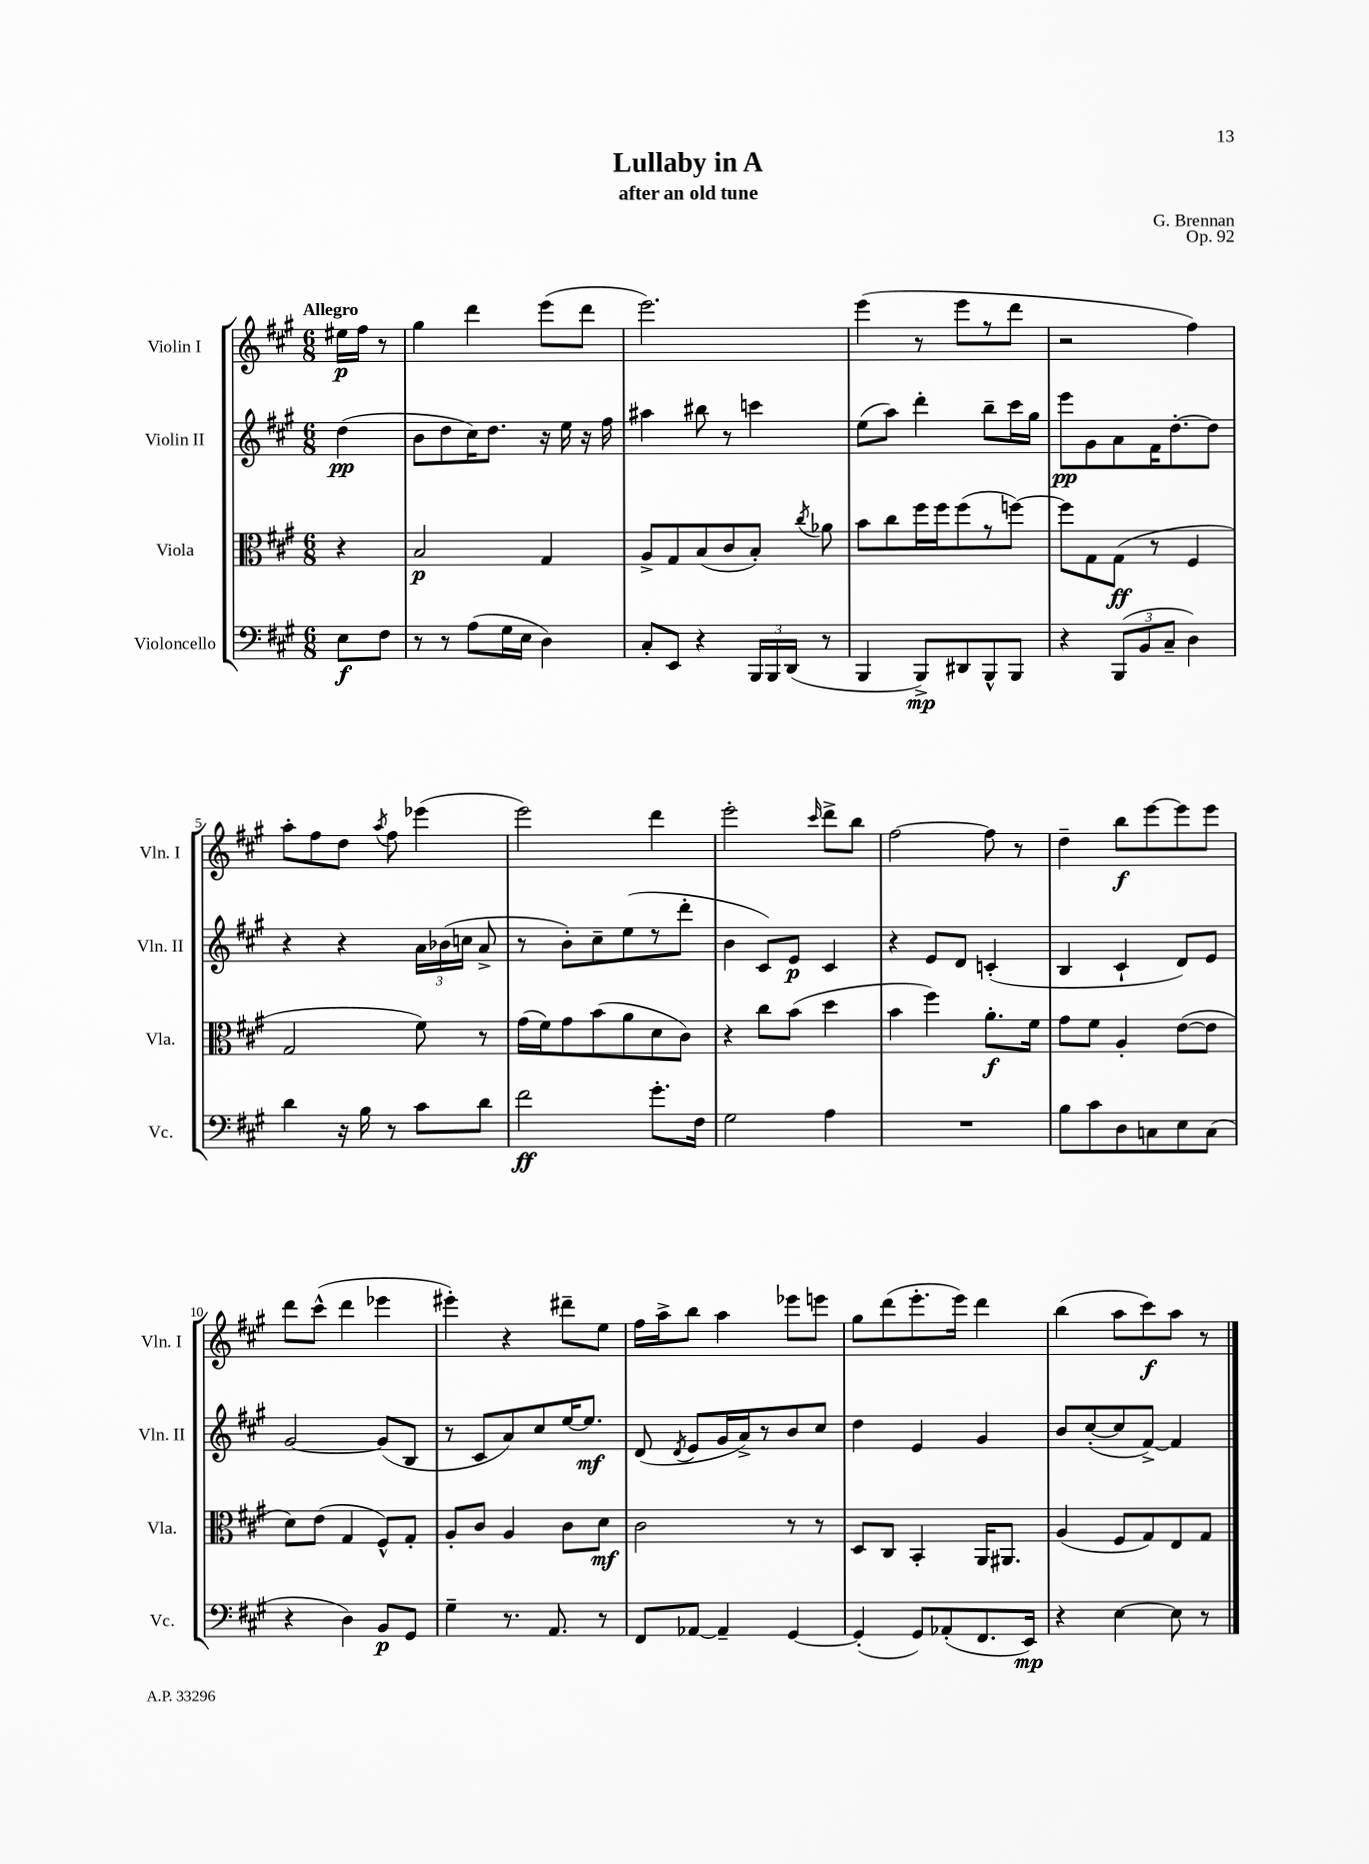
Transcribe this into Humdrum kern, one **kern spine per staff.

**kern	**dynam	**kern	**dynam	**kern	**dynam	**kern	**dynam
*part4	*part4	*part3	*part3	*part2	*part2	*part1	*part1
*staff4	*staff4	*staff3	*staff3	*staff2	*staff2	*staff1	*staff1
*I"Violoncello	*	*I"Viola	*	*I"Violin II	*	*I"Violin I	*
*I'Vc.	*	*I'Vla.	*	*I'Vln. II	*	*I'Vln. I	*
*clefF4	*	*clefC3	*	*clefG2	*	*clefG2	*
*k[f#c#g#]	*	*k[f#c#g#]	*	*k[f#c#g#]	*	*k[f#c#g#]	*
*M6/8	*	*M6/8	*	*M6/8	*	*M6/8	*
=	=	=	=	=	=	=	=
!	!	!	!	!	!	!LO:TX:a:B:t=Allegro	!
8E\L	f	4r	.	(4dd\	pp	16ee#X\LL	p
.	.	.	.	.	.	16ff#\JJ	.
8F#\J	.	.	.	.	.	8r	.
=1	=1	=1	=1	=1	=1	=1	=1
8r	.	2B/	p	8b\L	.	4gg#\	.
8r	.	.	.	8dd\	.	.	.
(8A\L	.	.	.	16cc#\K)	.	4ddd\	.
.	.	.	.	8.dd\J	.	.	.
16G#\L	.	.	.	.	.	.	.
16E\JJ	.	.	.	.	.	.	.
4D\)	.	4G#/	.	16r	.	(8eee\L	.
.	.	.	.	16ee\	.	.	.
.	.	.	.	16r	.	8ddd\J	.
.	.	.	.	16ff#\	.	.	.
=2	=2	=2	=2	=2	=2	=2	=2
8C#'/L	.	8A^/L	.	4aa#X\	.	2.eee\)	.
8EE/J	.	8G#/	.	.	.	.	.
4r	.	(8B/	.	8bb#X\	.	.	.
.	.	8c#/	.	8r	.	.	.
24BBB/LL	.	8B'/J)	.	4cccn\	.	.	.
24BBB/	.	.	.	.	.	.	.
(24DD/JJ	.	.	.	.	.	.	.
.	.	8qcc#/	.	.	.	.	.
8r	.	8a-X\	.	.	.	.	.
=3	=3	=3	=3	=3	=3	=3	=3
4BBB/	.	8b\L	.	(8ee\L	.	(4eee\	.
.	.	8cc#\	.	8aa\J)	.	.	.
8BBB^/L)	mp	16ff#\L	.	4ddd'\	.	8r	.
.	.	16ff#\J	.	.	.	.	.
8DD#X/	.	(8ff#\	.	.	.	8eee\L	.
8BBB^^/	.	8r	.	8bb~\L	.	8r	.
8BBB/J	.	[8ffn\J)	.	16ccc#\L	.	8ddd\J	.
.	.	.	.	16gg#\JJ	.	.	.
=4	=4	=4	=4	=4	=4	=4	=4
4r	.	8ff\L]	.	8eee\L	pp	2r	.
.	.	8G#\	.	8g#\	.	.	.
(12BBB/L	.	(8G#\J	ff	8a\	.	.	.
12BB/	.	.	.	.	.	.	.
.	.	8r	.	16f#\K	.	.	.
12C#~/J	.	.	.	.	.	.	.
.	.	.	.	[8.dd'\	.	.	.
4D\)	.	4F#/	.	.	.	4ff#\)	.
.	.	.	.	8dd\J]	.	.	.
!!LO:LB:g=z
=5	=5	=5	=5	=5	=5	=5	=5
4d\	.	2G#/	.	4r	.	8aa'\L	.
.	.	.	.	.	.	8ff#\	.
16r	.	.	.	4r	.	8dd\J	.
16B\	.	.	.	.	.	.	.
.	.	.	.	.	.	8qaa/	.
8r	.	.	.	.	.	8ff#\	.
8c#\L	.	8f#\)	.	24a\LL	.	(4eee-X\	.
.	.	.	.	(24b-X\	.	.	.
.	.	.	.	24ccn\JJ	.	.	.
8d\J	.	8r	.	8a^/	.	.	.
=6	=6	=6	=6	=6	=6	=6	=6
2f#\	ff	(16g#\LL	.	8r	.	2eee\)	.
.	.	16f#\J)	.	.	.	.	.
.	.	8g#\	.	8b'\L)	.	.	.
.	.	(8b\	.	8cc#~\	.	.	.
.	.	8a\	.	(8ee\	.	.	.
8.g#'\L	.	8d\	.	8r	.	4ddd\	.
.	.	8c#\J)	.	8ddd'\J	.	.	.
16F#\Jk	.	.	.	.	.	.	.
=7	=7	=7	=7	=7	=7	=7	=7
2G#\	.	4r	.	4b\	.	2eee'\	.
.	.	8cc#\L	.	8c#/L)	.	.	.
.	.	(8b\J	.	8e/J	p	.	.
.	.	.	.	.	.	16qqccc#/	.
4A\	.	4dd\	.	4c#/	.	8ddd^\L	.
.	.	.	.	.	.	8bb\J	.
=8	=8	=8	=8	=8	=8	=8	=8
2.r	.	4b\	.	4r	.	[2ff#\	.
.	.	4ff#\)	.	8e/L	.	.	.
.	.	.	.	8d/J	.	.	.
.	.	8.a'\L	f	(4cn'/	.	8ff#\]	.
.	.	.	.	.	.	8r	.
.	.	16f#\Jk	.	.	.	.	.
=9	=9	=9	=9	=9	=9	=9	=9
8B\L	.	8g#\L	.	4B/	.	4dd~\	.
8c#\	.	8f#\J	.	.	.	.	.
8D\	.	4A'/	.	4c#`/	.	8bb\L	f
8Cn\	.	.	.	.	.	[8eee\	.
8E\	.	([8e\L	.	8d/L)	.	8eee\]	.
(8C\J	.	8e\J]	.	8e/J	.	8eee\J	.
!!LO:LB:g=z
=10	=10	=10	=10	=10	=10	=10	=10
4r	.	8d\L)	.	[2g#/	.	8ddd\L	.
.	.	(8e\J	.	.	.	(8ccc#^^\J	.
4D\)	.	4G#/	.	.	.	4ddd\	.
8BB/L	p	8F#^^/L)	.	(8g#/L]	.	4eee-X\	.
8GG#/J	.	8G#'/J	.	8B/J	.	.	.
=11	=11	=11	=11	=11	=11	=11	=11
4G#~\	.	8A'/L	.	8r	.	4eee#X'\)	.
.	.	8c#/J	.	8c#/L	.	.	.
8.r	.	4A/	.	8a/)	.	4r	.
.	.	.	.	8cc#/	.	.	.
8.AA/	.	.	.	.	.	.	.
.	.	8c#\L	.	[16ee/K	.	8ddd#X~\L	.
.	.	.	.	8.ee/J]	mf	.	.
8r	.	8d\J	mf	.	.	8ee\J	.
=12	=12	=12	=12	=12	=12	=12	=12
8FF#/L	.	2c#\	.	(8d/	.	16ff#\LL	.
.	.	.	.	.	.	16aa^\J	.
.	.	.	.	8qd/	.	.	.
[8AA-X/J	.	.	.	8e/L	.	8bb\J	.
4AA-~/]	.	.	.	16g#/L	.	4aa\	.
.	.	.	.	16a^/J)	.	.	.
.	.	.	.	8r	.	.	.
[4GG#/	.	8r	.	8b/	.	8eee-X\L	.
.	.	8r	.	8cc#/J	.	8eeen\J	.
=13	=13	=13	=13	=13	=13	=13	=13
(4GG#'/]	.	8D/L	.	4dd\	.	8gg#\L	.
.	.	8C#/J	.	.	.	(8ddd\	.
8GG#/L)	.	4BB'/	.	4e/	.	8.eee'\	.
(8AA-X'/	.	.	.	.	.	.	.
.	.	.	.	.	.	16eee\Jk)	.
8.FF#/	.	16AA/KL	.	4g#/	.	4ddd\	.
.	.	8.AA#X/J	.	.	.	.	.
16EE/Jk)	mp	.	.	.	.	.	.
=14	=14	=14	=14	=14	=14	=14	=14
4r	.	(4A/	.	8b/L	.	(4bb\	.
.	.	.	.	([8cc#'/	.	.	.
[4E\	.	8F#/L	.	8cc#/]	.	8aa\L	.
.	.	8G#/)	.	[8f#^/J)	.	8ccc#\)	f
8E\]	.	8E/	.	4f#/]	.	8aa\J	.
8r	.	8G#/J	.	.	.	8r	.
==	==	==	==	==	==	==	==
*-	*-	*-	*-	*-	*-	*-	*-
